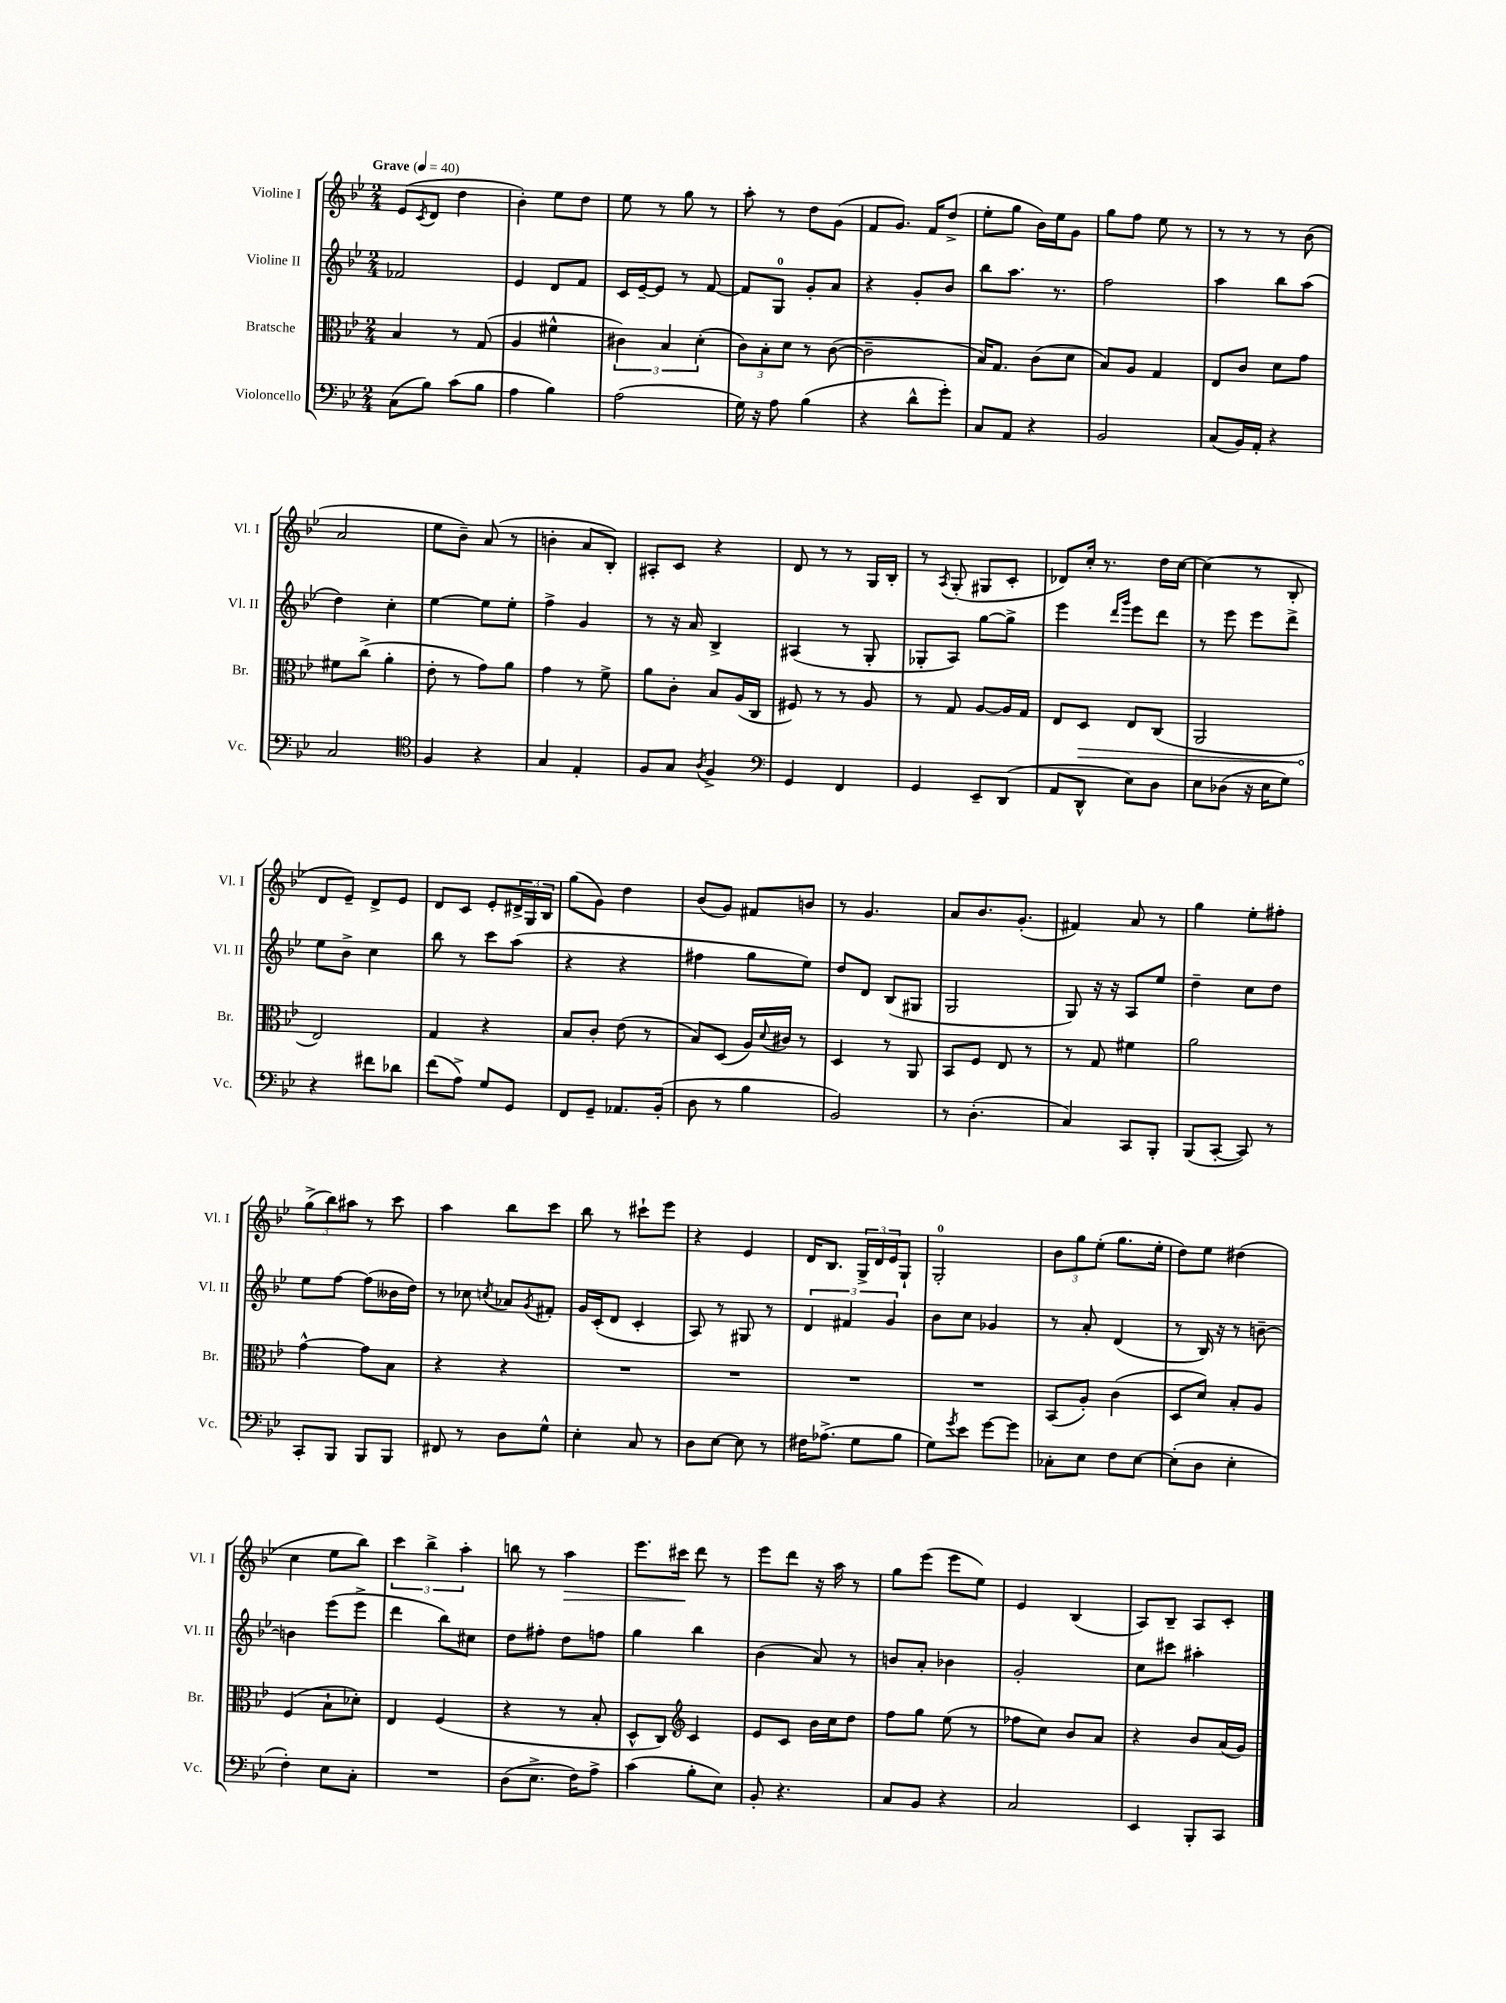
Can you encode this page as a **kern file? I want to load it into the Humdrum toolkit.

**kern	**kern	**dynam	**kern	**kern	**dynam
*part4	*part3	*part3	*part2	*part1	*part1
*staff4	*staff3	*staff3	*staff2	*staff1	*staff1
*I"Violoncello	*I"Bratsche	*	*I"Violine II	*I"Violine I	*
*I'Vc.	*I'Br.	*	*I'Vl. II	*I'Vl. I	*
*clefF4	*clefC3	*	*clefG2	*clefG2	*
*k[b-e-]	*k[b-e-]	*	*k[b-e-]	*k[b-e-]	*
*M2/4	*M2/4	*	*M2/4	*M2/4	*
*MM40	*MM40	*	*MM40	*MM40	*
=1	=1	=1	=1	=1	=1
!	!	!	!	!LO:TX:a:B:t=Grave	!
(8C\L	4B-/	.	2f-X/	(8e-/L	.
.	.	.	.	8qc/	.
8B-\J)	.	.	.	8d/J	.
(8c\L	8r	.	.	4dd\	.
8B-\J	(8G/	.	.	.	.
=2	=2	=2	=2	=2	=2
4A\	4A/	.	4e-/	4b-'\)	.
4B-\)	4f#X^^\	.	8d/L	8ee-\L	.
.	.	.	8f/J	8dd\J	.
=3	=3	=3	=3	=3	=3
(2A\	6c#X\)	.	16c/LL	8ee-\	.
.	.	.	[16e-~/J	.	.
.	.	.	8e-/J]	8r	.
.	6B-/	.	.	.	.
.	.	.	8r	8gg\	.
.	(6d'\	.	.	.	.
.	.	.	[8f/	8r	.
=4	=4	=4	=4	=4	=4
16G\)	12c\L)	.	8f/L]	8aa'\	.
16r	.	.	.	.	.
.	12B-'\	.	.	.	.
8A\	.	.	8G/J	8r	.
.	12d\J	.	.	.	.
(4B-\	8r	.	8g'/L	8dd\L	.
.	([8c\	.	8a/J	(8g\J	.
=5	=5	=5	=5	=5	=5
4r	2c~\]	.	4r	8f/L	.
.	.	.	.	8.g/J)	.
8d^^\L	.	.	8g'/L	.	.
.	.	.	.	16f/KL	.
8g'\J)	.	.	8b-/J	(8dd^/J	.
=6	=6	=6	=6	=6	=6
8C/L	16B-/KL)	.	8bb-\L	8ee-'\L	.
.	8.G/J	.	.	.	.
8AA/J	.	.	8.aa\J	8gg\J	.
4r	(8c\L	.	.	16b-\LL)	.
.	.	.	8.r	16ee-\J	.
.	8d\J	.	.	8g\J	.
=7	=7	=7	=7	=7	=7
2BB-/	8B-/L)	.	2ff\	8gg\L	.
.	8A/J	.	.	8ff\J	.
.	4G/	.	.	8ee-\	.
.	.	.	.	8r	.
=8	=8	=8	=8	=8	=8
(8C/L	8E-/L	.	4aa\	8r	.
16BB-/L)	8c/J	.	.	8r	.
16AA'/JJ	.	.	.	.	.
4r	8d\L	.	8bb-\L	8r	.
.	8g\J	.	(8aa\J	(8b-\	.
!!LO:LB:g=z
=9	=9	=9	=9	=9	=9
2C/	8f#X\L	.	4dd\)	2a/	.
.	(8cc^\J	.	.	.	.
.	4a'\	.	4cc'\	.	.
=10	=10	=10	=10	=10	=10
*clefC4	*	*	*	*	*
4F/	8e-'\	.	[4ee-\	8ee-\L	.
.	8r	.	.	8b-~\J)	.
4r	8g\L)	.	8ee-\L]	(8a/	.
.	8a\J	.	8ee-'\J	8r	.
=11	=11	=11	=11	=11	=11
4G/	4g\	.	4ff^\	4bn'\	.
4E-'/	8r	.	4g/	8a/L	.
.	8f^\	.	.	8B-'/J)	.
=12	=12	=12	=12	=12	=12
8F/L	8a\L	.	8r	8A#X'/L	.
8G/J	8c'\J	.	16r	8c/J	.
.	.	.	16a/	.	.
8qA/	.	.	.	.	.
4F^/	8B-/L	.	4B-^/	4r	.
.	(16A/L	.	.	.	.
.	16C/JJ	.	.	.	.
=13	=13	=13	=13	=13	=13
*clefF4	*	*	*	*	*
4GG/	8F#X/)	.	(4A#X/	8d/	.
.	8r	.	.	8r	.
4FF/	8r	.	8r	8r	.
.	8A/	.	8G'/	16G/LL	.
.	.	.	.	16B-'/JJ	.
=14	=14	=14	=14	=14	=14
4GG/	8r	.	8G-X'/L	8r	.
.	.	.	.	8qA/	.
.	8G/	.	8A/J)	(8G'/	.
8EE-~/L	[8A/L	.	[8gg\L	8G#X/L	.
(8DD/J	16A/L]	.	8gg^\J]	8c'/J	.
.	16G/JJ	.	.	.	.
=15	=15	=15	=15	=15	=15
8AA/L	8E-/L	.	4eee-\	8d-X/L)	.
!	!	!LO:HP:b	!	!	!
8DD^^/J	8D/J	>	.	16cc'/Jk	.
.	.	.	.	8.r	.
.	.	.	16qqddd/LL	.	.
.	.	.	16qqggg/JJ	.	.
8E-\L)	8E-/L	.	8eee-\L	.	.
8D\J	(8C/J	.	8ddd\J	16dd\LL	.
.	.	.	.	[16cc\JJ	.
=16	=16	=16	=16	=16	=16
8E-\L	2AA/	.	8r	(4cc\]	.
(8D-X\J	.	.	8eee-\	.	.
16r	.	.	8eee-\L	8r	.
16E-\KL	.	.	.	.	.
8G\J)	.	.	8ddd^\J	8B-'/	.
!!LO:LB:g=z
=17	=17	=17	=17	=17	=17
4r	2E-/)	.	8ee-\L	8d/L	.
.	.	.	8b-^\J	8e-~/J)	.
8f#X\L	.	.	4cc\	8d^/L	.
8d-X\J	.	.	.	8e-/J	.
.	.	]	.	.	.
=18	=18	=18	=18	=18	=18
(8f\L	4G/	.	8bb-\	8d/L	.
8A^\J)	.	.	8r	8c/J	.
8G/L	4r	.	8ccc\L	8e-'/L	.
8GG/J	.	.	(8aa\J	24d#X^/L	.
.	.	.	.	24G/	.
.	.	.	.	24B-/JJ	.
=19	=19	=19	=19	=19	=19
8FF/L	8B-/L	.	4r	(8gg\L	.
8GG~/J	8c'/J	.	.	8g\J)	.
8.AA-X/L	(8e-\	.	4r	4dd\	.
.	8r	.	.	.	.
(16BB-'/Jk	.	.	.	.	.
=20	=20	=20	=20	=20	=20
8D\	8B-/L)	.	4ff#X\	(8b-/L	.
8r	(8D/J	.	.	8g/J)	.
4B-\	16A/LL)	.	8gg\L	8f#X/L	.
.	8qqd/	.	.	.	.
.	16c#X/JJ	.	.	.	.
.	8r	.	8ee-\J)	8bn/J	.
=21	=21	=21	=21	=21	=21
2BB-/)	4D/	.	8dd/L	8r	.
.	.	.	8d/J	4.g/	.
.	8r	.	(8B-/L	.	.
.	8AA/	.	8G#X/J	.	.
=22	=22	=22	=22	=22	=22
8r	8BB-/L	.	2G/	8a/L	.
(4.D'\	8F/J	.	.	8.b-/	.
.	8E-/	.	.	.	.
.	.	.	.	(8.g'/J	.
.	8r	.	.	.	.
=23	=23	=23	=23	=23	=23
4C/)	8r	.	8G/)	4f#X/)	.
.	8G/	.	16r	.	.
.	.	.	16r	.	.
8CC/L	4f#X\	.	8A/L	8a/	.
8BBB-'/J	.	.	8ee-/J	8r	.
=24	=24	=24	=24	=24	=24
(8BBB-/L	2a\	.	4dd~\	4gg\	.
[8CC'/J	.	.	.	.	.
8CC/])	.	.	8cc\L	8ee-'\L	.
8r	.	.	8dd\J	8ff#X'\J	.
!!LO:LB:g=z
=25	=25	=25	=25	=25	=25
8CC'/L	[4g^^\	.	8ee-\L	(12gg^\L	.
.	.	.	.	12bb-\)	.
8BBB-/J	.	.	[8ff\J	.	.
.	.	.	.	12aa#X\J	.
8BBB-/L	8g\L]	.	(8ff\L]	8r	.
8BBB-/J	8B-\J	.	16b--X\L	8ccc\	.
.	.	.	16dd\JJ)	.	.
=26	=26	=26	=26	=26	=26
8FF#X/	4r	.	8r	4aa\	.
8r	.	.	8cc-X\	.	.
.	.	.	8qccn/	.	.
8D\L	4r	.	8a-X/L	8bb-\L	.
.	.	.	8qg/	.	.
8G^^\J	.	.	8f#X'/J	8ccc\J	.
=27	=27	=27	=27	=27	=27
4E-'\	2r	.	16g/LL	8bb-\	.
.	.	.	(16c'/J	.	.
.	.	.	8d/J	8r	.
8C/	.	.	4c'/	8ccc#X`\L	.
8r	.	.	.	8eee-\J	.
=28	=28	=28	=28	=28	=28
8D\L	2r	.	8A/)	4r	.
[8E-\J	.	.	8r	.	.
8E-\]	.	.	8G#X/	4e-/	.
8r	.	.	8r	.	.
=29	=29	=29	=29	=29	=29
16F#X\KL	2r	.	6d/	16d/KL	.
(8.A-X^\J	.	.	.	8.B-/J	.
.	.	.	6f#X/	.	.
8G\L	.	.	.	24G^/LL	.
.	.	.	.	24d/	.
.	.	.	6g/	24e-/J	.
8B-\J	.	.	.	8G`/J	.
=30	=30	=30	=30	=30	=30
8G\L)	2r	.	8b-\L	2G'/	.
8qg/	.	.	.	.	.
8e-\J	.	.	8cc\J	.	.
[8g\L	.	.	4g-X/	.	.
8g\J]	.	.	.	.	.
=31	=31	=31	=31	=31	=31
8C-X'\L	(8BB-/L	.	8r	12b-\L	.
.	.	.	.	12gg\	.
8E-\J	8A'/J)	.	8a'/	.	.
.	.	.	.	(12ee-'\J	.
8F\L	(4c\	.	(4d/	8.gg\L	.
[8E-\J	.	.	.	.	.
.	.	.	.	16ee-'\Jk	.
=32	=32	=32	=32	=32	=32
(8E-'\L]	8D/L	.	8r	8dd\L)	.
8D\J	8d/J)	.	16B-/)	8ee-\J	.
.	.	.	16r	.	.
4E-'\	8B-'/L	.	8r	(4dd#X\	.
.	8A/J	.	[8bn~\	.	.
!!LO:LB:g=z
=33	=33	=33	=33	=33	=33
4F'\)	(4F/	.	4bn\]	4cc\	.
8E-\L	8B-`\L	.	(8eee-\L	8ee-\L	.
8C'\J	8d-X'\J)	.	8eee-^\J	8bb-\J)	.
=34	=34	=34	=34	=34	=34
2r	4E-/	.	4ddd\	6ccc\	.
.	.	.	.	6bb-^\	.
.	(4F/	.	8bb-\L)	.	.
.	.	.	.	6aa'\	.
.	.	.	8cc#X\J	.	.
=35	=35	=35	=35	=35	=35
(8D\L	4r	.	8dd\L	8bbn\	.
8.E-^\J	.	.	8ff#X'\J	8r	.
!	!	!	!	!	!LO:HP:b
.	8r	.	8dd\L	4aa\	>
16F\KL)	.	.	.	.	.
8A^\J	8B-'/	.	8ffn\J	.	.
=36	=36	=36	=36	=36	=36
(4c\	8D^^/L	.	4gg\	8.eee-\L	.
.	8C/J)	.	.	.	.
.	.	.	.	16ccc#X\Jk	.
*	*clefG2	*	*	*	*
8B-'\L	4c/	.	4bb-\	8ddd\	]
8E-\J)	.	.	.	8r	.
=37	=37	=37	=37	=37	=37
8BB-'/	8e-/L	.	(4b-\	8eee-\L	.
4.r	8c/J	.	.	8ddd\J	.
.	16b-\LL	.	8a/)	16r	.
.	16cc\J	.	.	16aa\	.
.	8dd\J	.	8r	8r	.
=38	=38	=38	=38	=38	=38
8C/L	8ff\L	.	8bn/L	8gg\L	.
8BB-/J	8gg\J	.	8a'/J	(8eee-\J	.
4r	(8ee-\	.	4b-X\	8eee-\L	.
.	8r	.	.	8ee-\J)	.
=39	=39	=39	=39	=39	=39
2C/	8ff-X\L	.	2g'/	4e-/	.
.	8cc\J)	.	.	.	.
.	8b-/L	.	.	(4B-/	.
.	8a/J	.	.	.	.
=40	=40	=40	=40	=40	=40
4EE-/	4r	.	8cc\L	8A/L)	.
.	.	.	8ccc#X\J	8B-~/J	.
8BBB-'/L	8b-/L	.	4aa#X'\	8A/L	.
8CC/J	(16a/L	.	.	8c'/J	.
.	16g/JJ)	.	.	.	.
==	==	==	==	==	==
*-	*-	*-	*-	*-	*-
